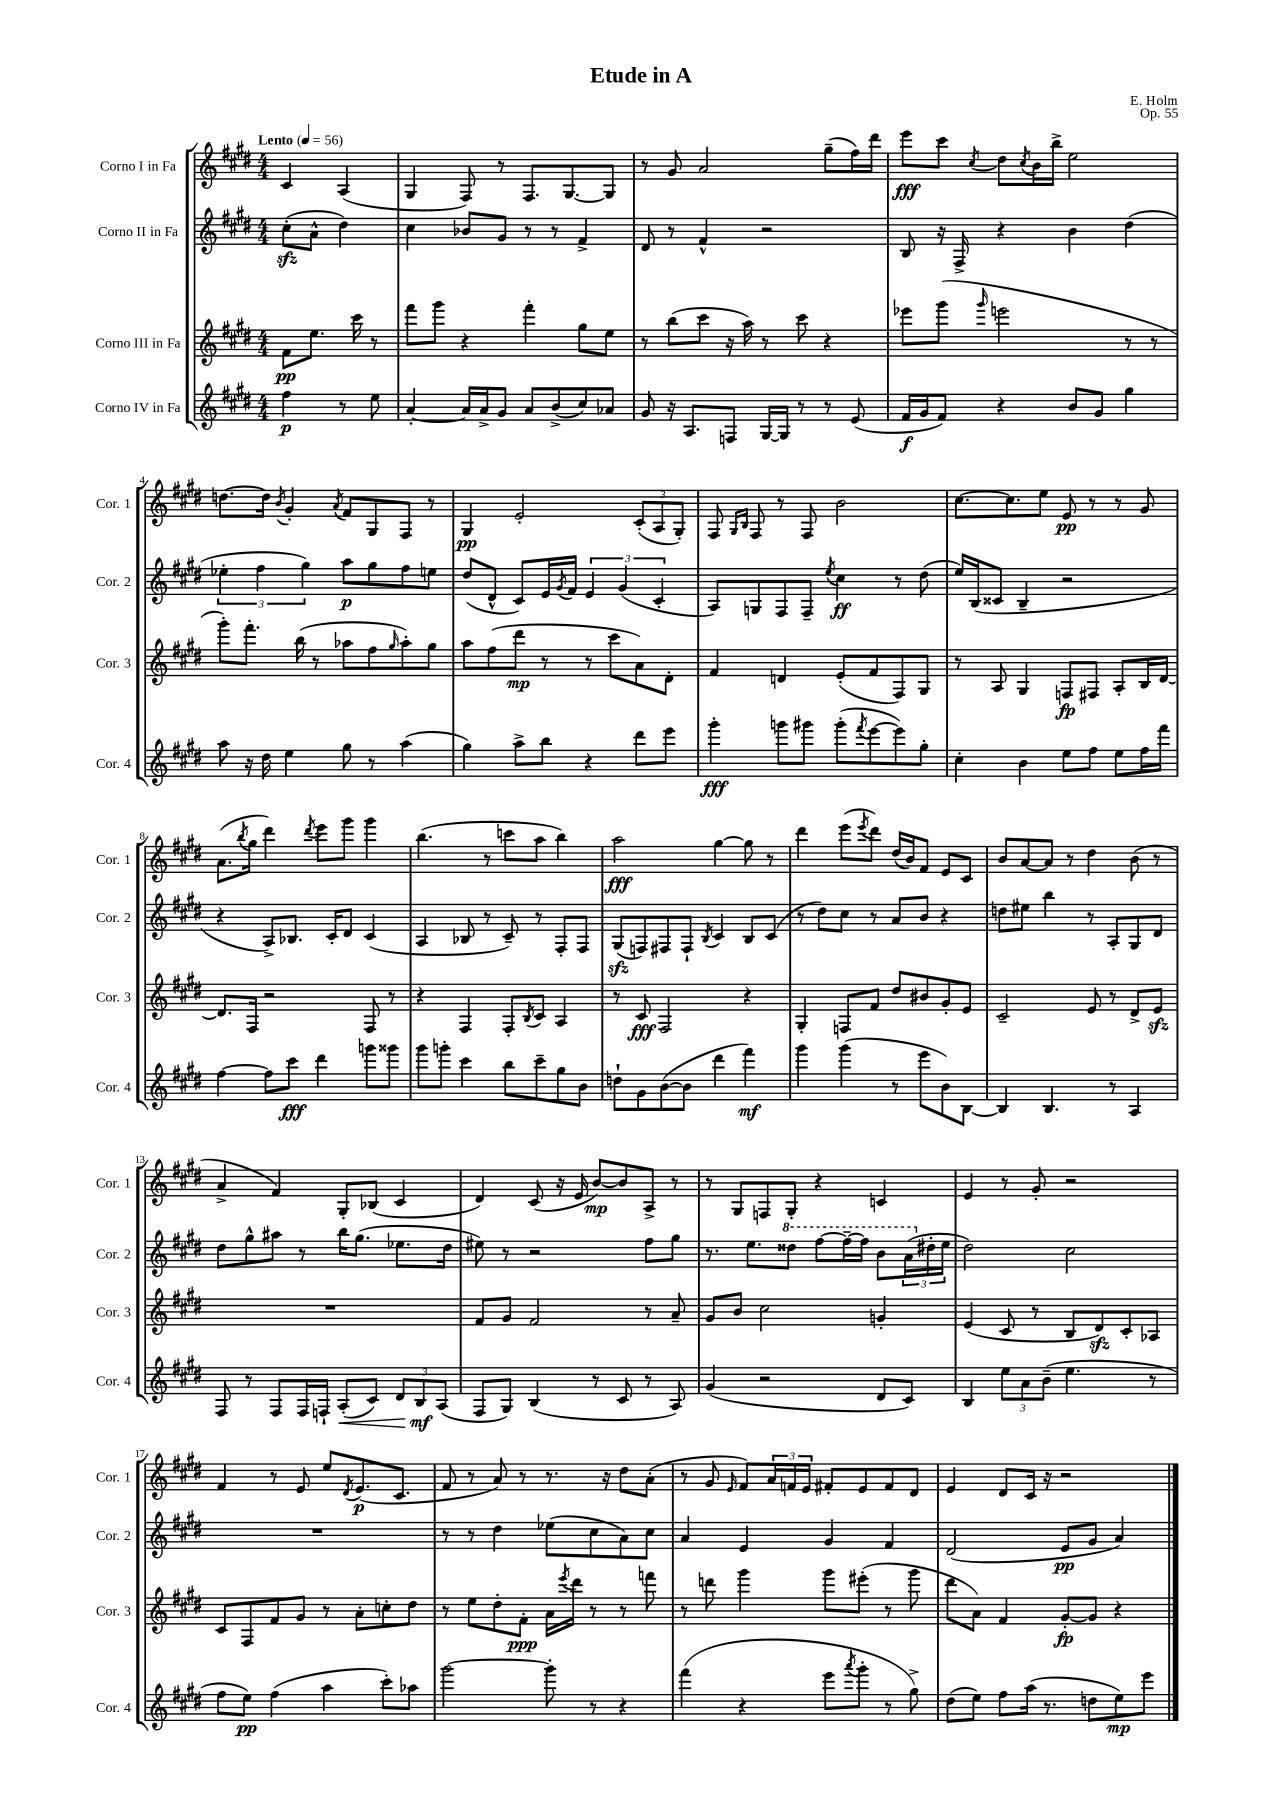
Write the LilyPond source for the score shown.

\header { title = "Etude in A" composer = "E. Holm" opus = "Op. 55" }
<<
\new StaffGroup <<
\new Staff = "s0" \with { instrumentName = "Corno I in Fa" shortInstrumentName = "Cor. 1" } {
    \clef treble \key e \major \numericTimeSignature \time 4/4 \partial 2 \tempo "Lento" 4 = 56
    cis'4 a4( |
    gis4 fis8) r8 fis8. gis8.~ gis8 |
    r8 gis'8 a'2 gis''8--( fis''16) dis'''16 |
    e'''8\fff cis'''8 \acciaccatura { cis''8 } dis''8 \acciaccatura { cis''8 } b'16 b''16-> e''2 |
    d''8.~ d''16 \acciaccatura { b'8 } gis'4-. \acciaccatura { a'8 } fis'8 gis8 fis8 r8 |
    gis4\pp e'2-. \tuplet 3/2 { cis'8-.( a8 gis8-.) } |
    fis8 \grace { gis16 b16 } fis8 r8 fis8 b'2 |
    cis''8.~ cis''8. e''8 e'8\pp r8 r8 gis'8 |
    a'8.( \acciaccatura { b''8 } gis''16 dis'''4) \acciaccatura { dis'''8 } e'''8 gis'''8 gis'''4 |
    b''4.( r8 c'''8 a''8 b''4) |
    a''2\fff gis''4~ gis''8 r8 |
    dis'''4 e'''8( \acciaccatura { e'''8 } dis'''8) dis''16( b'16) fis'8 e'8 cis'8 |
    b'8 a'8~ a'8 r8 dis''4 b'8( r8 |
    a'4-> fis'4) gis8-. bes8( cis'4 |
    dis'4) cis'8( r16 e'16 b'8~\mp) b'8 a8-> r8 |
    r8 gis8 f8 gis8-. r4 c'4 |
    e'4 r8 gis'8-. r2 |
    fis'4 r8 e'8 e''8 \acciaccatura { dis'8 } e'8.\p( cis'8. |
    fis'8 r8 a'8) r8 r8. r16 dis''8 a'8-.( |
    r8 gis'8 \grace { e'16 } fis'8) \tuplet 3/2 { a'16 f'16 e'16 } fis'8-. e'8 fis'8 dis'8 |
    e'4 dis'8 cis'16 r16 r2 \bar "|." |
}
\new Staff = "s1" \with { instrumentName = "Corno II in Fa" shortInstrumentName = "Cor. 2" } {
    \clef treble \key e \major \numericTimeSignature \time 4/4 \partial 2
    cis''8-.\sfz( a'8-^ dis''4) |
    cis''4 bes'8 gis'8 r8 r8 fis'4-> |
    dis'8 r8 fis'4-^ r2 |
    b8 r16 fis16-> r4 b'4 dis''4( |
    \tuplet 3/2 { ees''4-. fis''4 gis''4) } a''8\p gis''8 fis''8 e''8 |
    dis''8( dis'8-^ cis'8) e'16 \acciaccatura { gis'8 } fis'16 \tuplet 3/2 { e'4 gis'4( cis'4-. } |
    a8) g8 fis8 fis8-- \acciaccatura { e''8 } cis''4\ff r8 dis''8( |
    e''16) b16( cisis'8 b4-- r2 |
    r4 a8->) bes8. cis'16-. dis'8 cis'4( |
    a4 bes8 r8 cis'8--) r8 fis8-. fis8 |
    gis8\sfz( f8) fis8 fis8-! \acciaccatura { b8 } cis'4 b8 cis'8( |
    r8 dis''8) cis''8 r8 a'8 b'8 r4 |
    d''8 eis''8 b''4 r8 a8-. gis8 dis'8 |
    dis''8 gis''8-^ ais''8 r8 b''16 gis''8.( ees''8. dis''16 |
    eis''8) r8 r2 fis''8 gis''8 |
    r8. e''8. \ottava #1 disis'''8 fis'''8~ fis'''16~-- fis'''16 b''8 \tuplet 3/2 { a''16( \ottava #0 dis''!16-. e''16 } |
    dis''2) cis''2 |
    R1 |
    r8 r8 dis''4 ees''8( cis''8 a'8) cis''8 |
    a'4 e'4 gis'4 fis'4 |
    dis'2( e'8\pp gis'8 a'4) \bar "|." |
}
\new Staff = "s2" \with { instrumentName = "Corno III in Fa" shortInstrumentName = "Cor. 3" } {
    \clef treble \key e \major \numericTimeSignature \time 4/4 \partial 2
    fis'8\pp e''8. cis'''16 r8 |
    fis'''8 gis'''8 r4 fis'''4-. gis''8 e''8 |
    r8 b''8( cis'''8 r16 a''16) r8 cis'''8 r4 |
    ees'''8 gis'''8( \grace { gis'''16 } e'''2 r8 r8 |
    gis'''8-.) fis'''8.-. b''16( r8 aes''8 fis''8 \grace { gis''16 } aes''8-.) gis''8 |
    a''8 fis''8( dis'''8\mp r8 r8 cis'''8 a'8) dis'8-. |
    fis'4 d'4 e'8-.( fis'8 fis8) gis8 |
    r8 a8 gis4 f8\fp fis8 a8-. b16 dis'16~ |
    dis'8. fis16 r2 fis8 r8 |
    r4 fis4 fis8-. \acciaccatura { b8 } cis'8 a4 |
    r8 cis'8\fff fis2 r4 |
    gis4-. f8 fis'8 dis''8 bis'8 gis'8-. e'8 |
    cis'2-- e'8 r8 dis'8-> e'8\sfz |
    R1 |
    fis'8 gis'8 fis'2 r8 a'8-- |
    gis'8 b'8 cis''2 g'4-. |
    e'4( cis'8 r8 b8 dis'8\sfz) cis'8-. aes8 |
    cis'8 fis8 fis'8 gis'8 r8 a'8-. c''8-. dis''8 |
    r8 e''8 dis''8-. fis'8-.\ppp a'16 \acciaccatura { e'''8 } dis'''16 r8 r8 f'''8 |
    r8 d'''8 gis'''4 gis'''8 eis'''8-.( r8 gis'''8 |
    dis'''8 a'8) fis'4 gis'8~-.\fp gis'8 r4 \bar "|." |
}
\new Staff = "s3" \with { instrumentName = "Corno IV in Fa" shortInstrumentName = "Cor. 4" } {
    \clef treble \key e \major \numericTimeSignature \time 4/4 \partial 2
    fis''4\p r8 e''8 |
    a'4~-. a'16 a'16-> gis'8 a'8 b'8->( cis''8) aes'8 |
    gis'8 r16 a8. f8 gis16~ gis16 r8 r8 e'8( |
    fis'16\f gis'16 fis'8) r4 b'8 gis'8 gis''4 |
    a''8 r16 dis''16 e''4 gis''8 r8 a''4( |
    gis''4) a''8-> b''8 r4 dis'''8 e'''8 |
    gis'''4-.\fff g'''8 gis'''8 gis'''8-.( \acciaccatura { fis'''8 } e'''8~ e'''8) gis''8-. |
    cis''4-. b'4 e''8 fis''8 e''8 fis''16 fis'''16 |
    fis''4~ fis''8 cis'''8\fff dis'''4 g'''8 gisis'''8 |
    gis'''8 g'''8-. cis'''4 b''8 cis'''8-- gis''8 b'8 |
    d''8-! gis'8 b'8~( b'8 dis'''4 fis'''4\mf) |
    gis'''4 gis'''4( r8 e'''8 b'8) b8~ |
    b4 b4. r8 a4 |
    fis8 r8 fis8 fis16 f16-! a8-.\<( cis'8) \tuplet 3/2 { dis'8 b8\mf\! a8( } |
    fis8 gis8) b4( r8 cis'8 r8 a8) |
    gis'4( r2 dis'8 cis'8) |
    b4 \tuplet 3/2 { e''8 a'8 b'8--( } e''4. r8 |
    fis''8 e''8\pp) fis''4( a''4 cis'''8-.) aes''8 |
    gis'''2~ gis'''8-. r8 r4 |
    fis'''4( r4 e'''8 \acciaccatura { a'''8 } gis'''8-. r8 gis''8->) |
    dis''8( e''8) fis''8 a''16( r8. d''8 e''8\mp) e'''8 \bar "|." |
}
>>
>>
